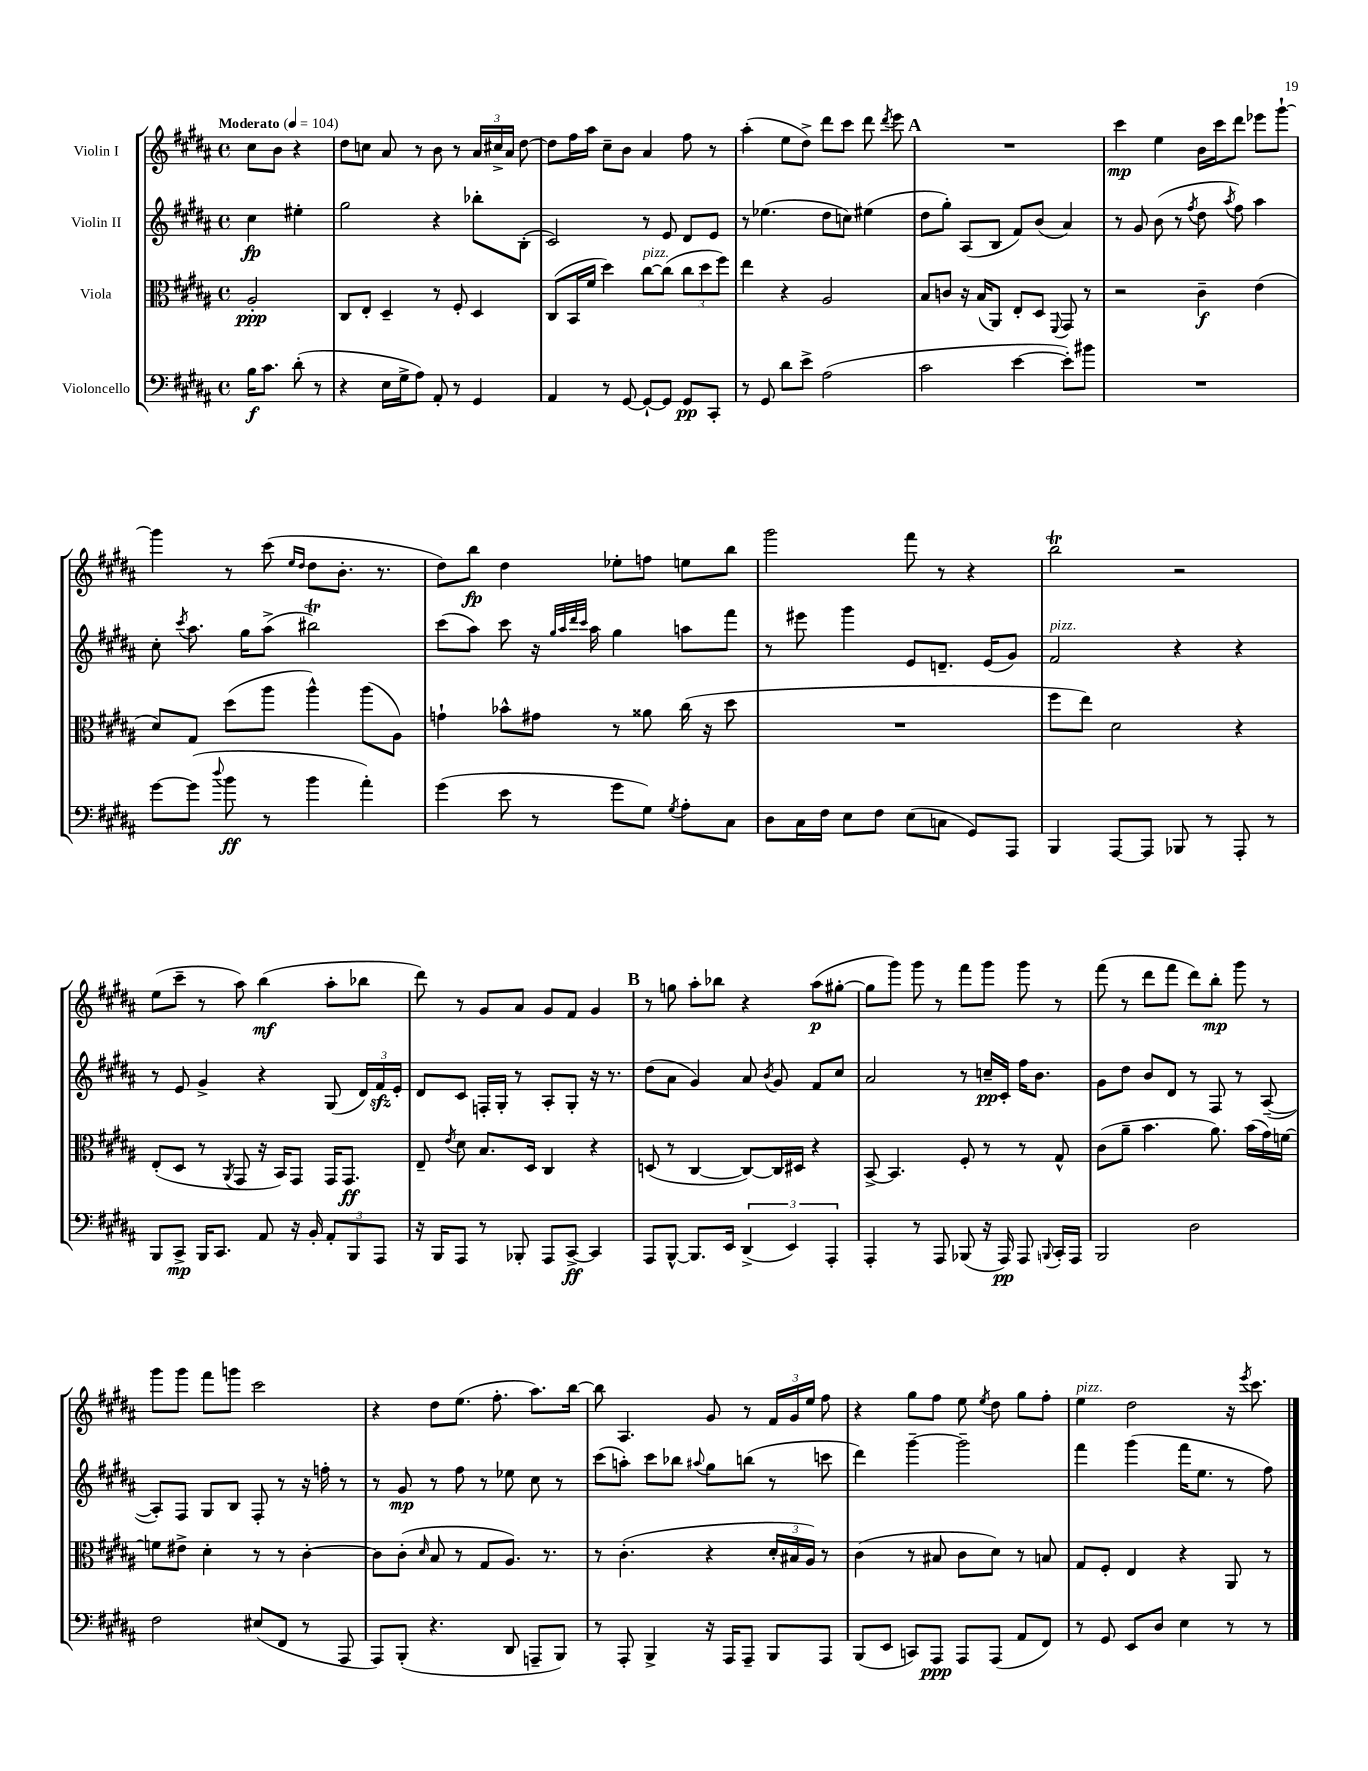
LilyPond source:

<<
\new StaffGroup <<
\new Staff = "s0" \with { instrumentName = "Violin I" } {
    \clef treble \key b \major \defaultTimeSignature \time 4/4 \partial 2 \tempo "Moderato" 4 = 104
    \autoBeamOff cis''8[ b'8] r4 |
    dis''8[ c''8] ais'8 r8 b'8 r8 \tuplet 3/2 { ais'16[ cis''16-> ais'16] } dis''8~ |
    dis''8[ fis''16 ais''16] cis''8[-- b'8] ais'4 fis''8 r8 |
    ais''4-.( e''8[ dis''8]->) dis'''8[ cis'''8] dis'''8 \acciaccatura { dis'''8 } e'''8 |
    \mark \markup { \bold "A" } R1 |
    cis'''4\mp e''4 b'16[ cis'''16 dis'''8] ees'''8[ gis'''8]~-! |
    gis'''4 r8 cis'''8( \grace { e''16[ dis''16] } dis''8[ b'8.]-. r8. |
    dis''8[) b''8]\fp dis''4 ees''8[-. f''8] e''8[ b''8] |
    gis'''2 fis'''8 r8 r4 |
    b''2\trill r2 |
    e''8[( cis'''8]-- r8 ais''8) b''4\mf( ais''8[-. bes''8] |
    dis'''8) r8 gis'8[ ais'8] gis'8[ fis'8] gis'4 |
    \mark \markup { \bold "B" } r8 g''8 ais''8[-. bes''8] r4 ais''8[\p( gis''8]~-. |
    gis''8[ gis'''8]) gis'''8 r8 fis'''8[ gis'''8] gis'''8 r8 |
    fis'''8( r8 dis'''8[ fis'''8] dis'''8[) b''8]-.\mp gis'''8 r8 |
    gis'''8[ gis'''8] fis'''8[ g'''8] cis'''2 |
    r4 dis''8[ e''8.]( fis''8.-. ais''8.[) b''16]~ |
    b''8 ais4. gis'8 r8 \tuplet 3/2 { fis'16[ gis'16 e''16] } fis''8 |
    r4 gis''8[ fis''8] e''8 \acciaccatura { e''8 } dis''8 gis''8[ fis''8]-. |
    e''4^\markup { \italic "pizz." } dis''2 r16 \acciaccatura { e'''8 } cis'''8. \bar "|." |
}
\new Staff = "s1" \with { instrumentName = "Violin II" } {
    \clef treble \key b \major \defaultTimeSignature \time 4/4 \partial 2
    \autoBeamOff cis''4\fp eis''4-. |
    gis''2 r4 bes''8[-. b8]-.( |
    cis'2) r8 e'8 dis'8[ e'8] |
    r8 ees''4.( dis''8[ c''8]) eis''4( |
    \mark \markup { \bold "A" } dis''8[ gis''8]-.) ais8[( b8] fis'8[) b'8]( ais'4) |
    r8 gis'8 b'8( r8 \acciaccatura { fis''8 } dis''8 \acciaccatura { ais''8 } fis''8) ais''4 |
    cis''8-. \acciaccatura { cis'''8 } ais''8. gis''16[ ais''8]->( bis''2\trill) |
    cis'''8[( ais''8]) cis'''8 r16 \grace { gis''32[ ais''32 dis'''32 cis'''32] } ais''16 gis''4 a''8[ fis'''8] |
    r8 eis'''8 gis'''4 e'8[ d'8.]-- e'16[( gis'8]) |
    fis'2^\markup { \italic "pizz." } r4 r4 |
    r8 e'8 gis'4-> r4 gis8( \tuplet 3/2 { dis'16[) fis'16\sfz e'16]-. } |
    dis'8[ cis'8] f16[-. gis16]-. r8 ais8[-. gis8]-. r16 r8. |
    \mark \markup { \bold "B" } dis''8[( ais'8] gis'4) ais'8 \acciaccatura { b'8 } gis'8 fis'8[ cis''8] |
    ais'2 r8 c''16[--\pp cis'16]-. fis''16[ b'8.] |
    gis'8[ dis''8] b'8[ dis'8] r8 fis8 r8 ais8~--( |
    ais8[-.) fis8] gis8[ b8] fis8-. r8 r16 f''16-. r8 |
    r8 gis'8\mp r8 fis''8 r8 ees''8 cis''8 r8 |
    cis'''8[( a''8]-.) cis'''8[ bes''8] \appoggiatura { ais''8 } gis''8[ b''8]( r8 c'''8 |
    dis'''4) gis'''4~-- gis'''2-- |
    fis'''4 gis'''4( fis'''16[ e''8.] r8 fis''8) \bar "|." |
}
\new Staff = "s2" \with { instrumentName = "Viola" } {
    \clef alto \key b \major \defaultTimeSignature \time 4/4 \partial 2
    \autoBeamOff ais2-.\ppp |
    cis8[ e8]-. dis4-- r8 fis8-. dis4 |
    cis8[( b,16 fis'16] dis''4) cis''8[~^\markup { \italic "pizz." } cis''8]( \tuplet 3/2 { cis''8[ dis''8 fis''8]) } |
    e''4 r4 ais2 |
    \mark \markup { \bold "A" } b8[ c'8] r16 b16[( ais,8]) e8[-. dis8] \appoggiatura { fis,8 } gis,8 r8 |
    r2 cis'4--\f e'4( |
    dis'8[) gis8] dis''8[( ais''8] ais''4-^) ais''8[( ais8]) |
    g'4-! bes'8[-^ gis'8] r8 aisis'8 cis''16( r16 dis''8 |
    R1 |
    fis''8[ e''8]) dis'2 r4 |
    e8[-.( dis8] r8 \acciaccatura { ais,8 } gis,8 r16 b,16[) gis,8] gis,16[ gis,8.]\ff |
    e8-- \acciaccatura { e'8 } dis'8 b8.[ dis16] cis4 r4 |
    \mark \markup { \bold "B" } d8( r8 cis4~ cis8[~) cis16 dis16] r4 |
    b,8~-> b,4. fis8-. r8 r8 gis8-^ |
    cis'8[( ais'8]-- b'4. ais'8.) b'16[( gis'16) f'16]~ |
    f'8[ eis'8]-> dis'4-. r8 r8 cis'4~-. |
    cis'8[ cis'8]-.( \grace { dis'16 } b8 r8 gis8[ ais8.]) r8. |
    r8 cis'4.-.( r4 \tuplet 3/2 { dis'16[-. bis16 ais16]) } r8 |
    cis'4( r8 bis8 cis'8[ dis'8]) r8 b8 |
    gis8[ fis8]-. e4 r4 ais,8 r8 \bar "|." |
}
\new Staff = "s3" \with { instrumentName = "Violoncello" } {
    \clef bass \key b \major \defaultTimeSignature \time 4/4 \partial 2
    \autoBeamOff b16[\f cis'8.] dis'8-.( r8 |
    r4 e16[ gis16-> ais8]) ais,8-. r8 gis,4 |
    ais,4 r8 gis,8~ gis,8[~-! gis,8] gis,8[\pp cis,8]-. |
    r8 gis,8 dis'8[ e'8]-> ais2( |
    \mark \markup { \bold "A" } cis'2 e'4~ e'8[-.) bis'8] |
    R1 |
    gis'8[~ gis'8]( \appoggiatura { dis''8 } b'8\ff r8 b'4 ais'4-.) |
    gis'4( e'8 r8 gis'8[ gis8]) \acciaccatura { gis8 } ais8[-. cis8] |
    dis8[ cis16 fis16] e8[ fis8] e8[( c8] gis,8[) ais,,8] |
    b,,4 ais,,8[~ ais,,8] bes,,8 r8 ais,,8-. r8 |
    b,,8[ cis,8]->\mp b,,16[ cis,8.] ais,8 r16 b,16-. \tuplet 3/2 { ais,8[-. b,,8 ais,,8] } |
    r16 b,,16[ ais,,8] r8 bes,,8-. ais,,8[ cis,8]~->\ff cis,4 |
    \mark \markup { \bold "B" } ais,,8[ b,,8]~-^ b,,8.[ e,16] \tuplet 3/2 { dis,4->( e,4) ais,,4-. } |
    ais,,4-. r8 ais,,8 bes,,8( r16 ais,,16\pp) ais,,8 \appoggiatura { b,,8 } cis,16[-. ais,,16] |
    b,,2 dis2 |
    fis2 eis8[( fis,8] r8 ais,,8 |
    ais,,8[) b,,8]-.( r4. dis,8 a,,8[-- b,,8]) |
    r8 ais,,8-. b,,4-> r16 ais,,16[ ais,,8]-- b,,8[ ais,,8] |
    b,,8[( e,8] c,8[) ais,,8]\ppp ais,,8[ ais,,8]( ais,8[ fis,8]) |
    r8 gis,8 e,8[ dis8] e4 r8 r8 \bar "|." |
}
>>
>>
\layout { \context { \Score \remove "Bar_number_engraver" } }
